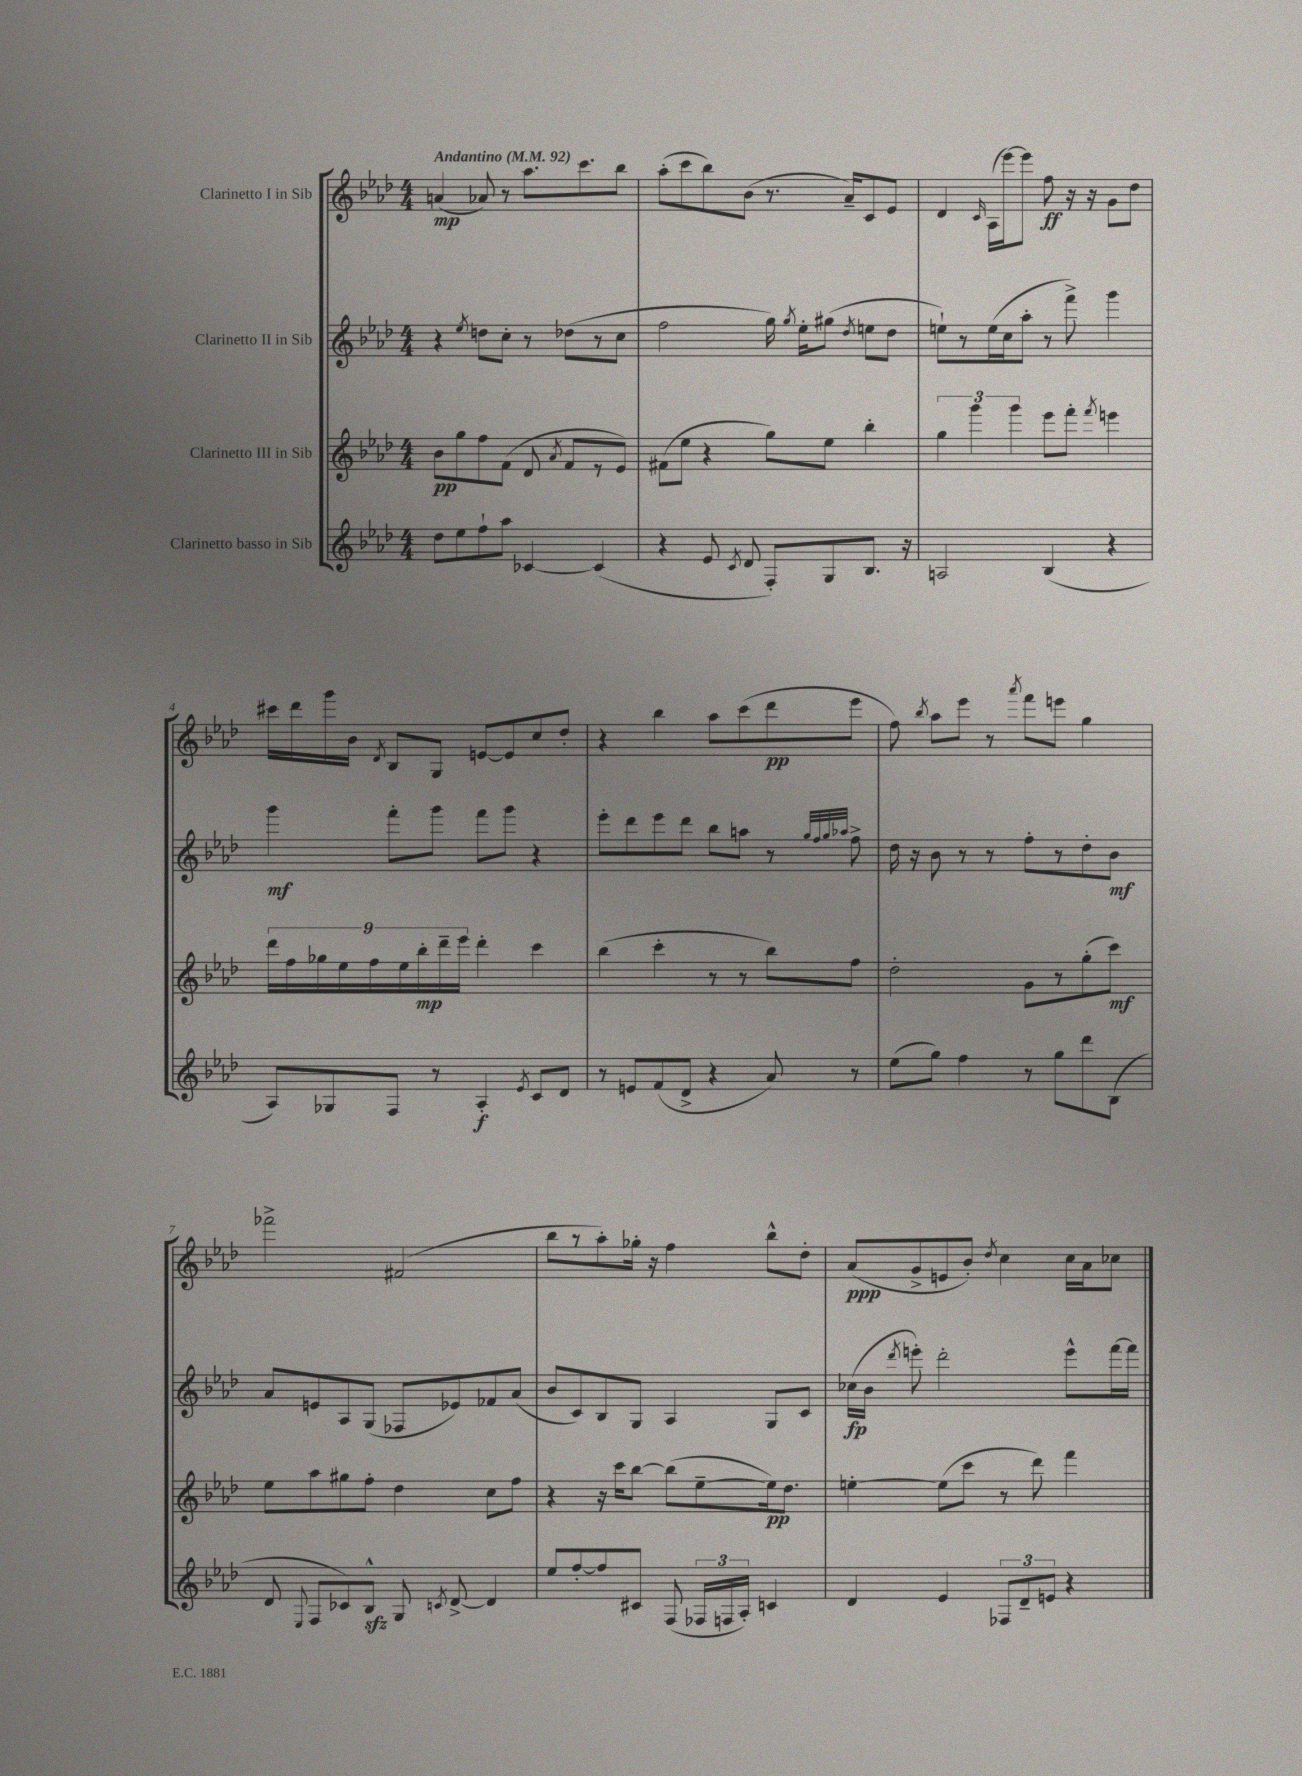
<<
\new StaffGroup <<
\new Staff = "s0" \with { instrumentName = "Clarinetto I in Sib" } {
    \clef treble \key aes \major \numericTimeSignature \time 4/4 \tempo "Andantino" 4 = 92
    \autoBeamOff a'4\mp( aes'8) r8 aes''8.[ c'''8. bes''8] |
    aes''8[-.( c'''8 bes''8) bes'8]( r8. aes'16[--) c'8 ees'8] |
    des'4 \grace { c'16 } aes16[( ees'''16~) ees'''8] f''8\ff r16 r16 g'8[ des''8] |
    cis'''16[ des'''16 g'''16 bes'16] \acciaccatura { des'8 } bes8[ g8] e'8[~ e'8 c''8 des''8]-. |
    r4 bes''4 aes''8[ c'''8( des'''8\pp ees'''8] |
    f''8) \acciaccatura { bes''8 } aes''8[ ees'''8] r8 \acciaccatura { aes'''8 } f'''8[ e'''8] g''4 |
    fes'''2-> fis'2( |
    bes''8[ r8 aes''8-.) ges''16]-. r16 f''4 bes''8[-^ des''8]-. |
    aes'8[\ppp( g'8-> e'8 bes'8]-.) \acciaccatura { des''8 } c''4 c''16[ aes'16 ces''8] \bar "|." |
}
\new Staff = "s1" \with { instrumentName = "Clarinetto II in Sib" } {
    \clef treble \key aes \major \numericTimeSignature \time 4/4
    \autoBeamOff r4 \acciaccatura { ees''8 } d''8[ c''8]-. r8 des''8[( r8 c''8] |
    f''2 g''16) \acciaccatura { g''8 } ees''16[-. gis''8]( \acciaccatura { des''8 } e''8[ des''8] |
    e''8[-!) r8 e''16( c''16 aes''8]-. r8 f'''8->) g'''4 |
    g'''4\mf f'''8[-. g'''8] f'''8[ g'''8] r4 |
    ees'''8[-. des'''8 ees'''8 des'''8] bes''8[ a''8] r8 \grace { g''32[ f''32 g''32 aes''32] } f''8-> |
    des''16 r16 bes'8 r8 r8 f''8[-. r8 des''8-. bes'8]\mf |
    aes'8[ e'8 aes8 g8]( fes8[ ees'8) fes'8 aes'8]( |
    bes'8[ c'8) bes8 g8] aes4 g8[ c'8] |
    ces''16[\fp( bes'16] \acciaccatura { des'''8 } e'''8-.) des'''2-. e'''8[-^ f'''16~ f'''16] \bar "|." |
}
\new Staff = "s2" \with { instrumentName = "Clarinetto III in Sib" } {
    \clef treble \key aes \major \numericTimeSignature \time 4/4
    \autoBeamOff bes'8[\pp g''8 f''8 f'8]( des'8 \acciaccatura { aes'8 } f'8[ r8 ees'8]) |
    fis'8[( ees''8] r4 g''8[) ees''8] bes''4-. |
    \tuplet 3/2 { g''4 g'''4 g'''4 } ees'''8[ f'''8]-. \acciaccatura { f'''8 } e'''4 |
    \tuplet 9/8 { des'''16[ f''16 ges''16 ees''16 f''16 ees''16 bes''16-.\mp des'''16-- ees'''16] } des'''4-. c'''4 |
    bes''4( c'''4-. r8 r8 bes''8[) f''8] |
    des''2-. g'8[ r8 g''8-.( c'''8]\mf) |
    ees''8[ aes''8 gis''8 f''8]-. des''4 c''8[ f''8] |
    r4 r16 c'''16[ bes''8]~ bes''8[( ees''8~-- ees''16\pp) des''8.] |
    e''4~-. e''8[( c'''8] r8 des'''8) f'''4 \bar "|." |
}
\new Staff = "s3" \with { instrumentName = "Clarinetto basso in Sib" } {
    \clef treble \key aes \major \numericTimeSignature \time 4/4
    \autoBeamOff des''8[ ees''8 f''8-! aes''8] ces'4~ ces'4( |
    r4 ees'8 \acciaccatura { c'8 } des'8 f8[-.) g8 bes8.] r16 |
    a2 bes4( r4 |
    aes8[) ges8 f8] r8 aes4-.\f \acciaccatura { ees'8 } c'8[ des'8] |
    r8 e'8[ f'8( des'8]-> r4 aes'8) r8 |
    ees''8[( g''8]) f''4 r8 g''8[ des'''8 bes8]( |
    des'8 \appoggiatura { ees8 } f8[ ces'8) bes8]-^\sfz g8 \acciaccatura { c'8 } des'8~-> des'4 |
    ees''8[ f''8~-. f''8 cis'8] f8( \tuplet 3/2 { fes16[ f16 aes16]-.) } c'4 |
    des'4 ees'4 \tuplet 3/2 { fes8[ des'8-- e'8] } r4 \bar "|." |
}
>>
>>
